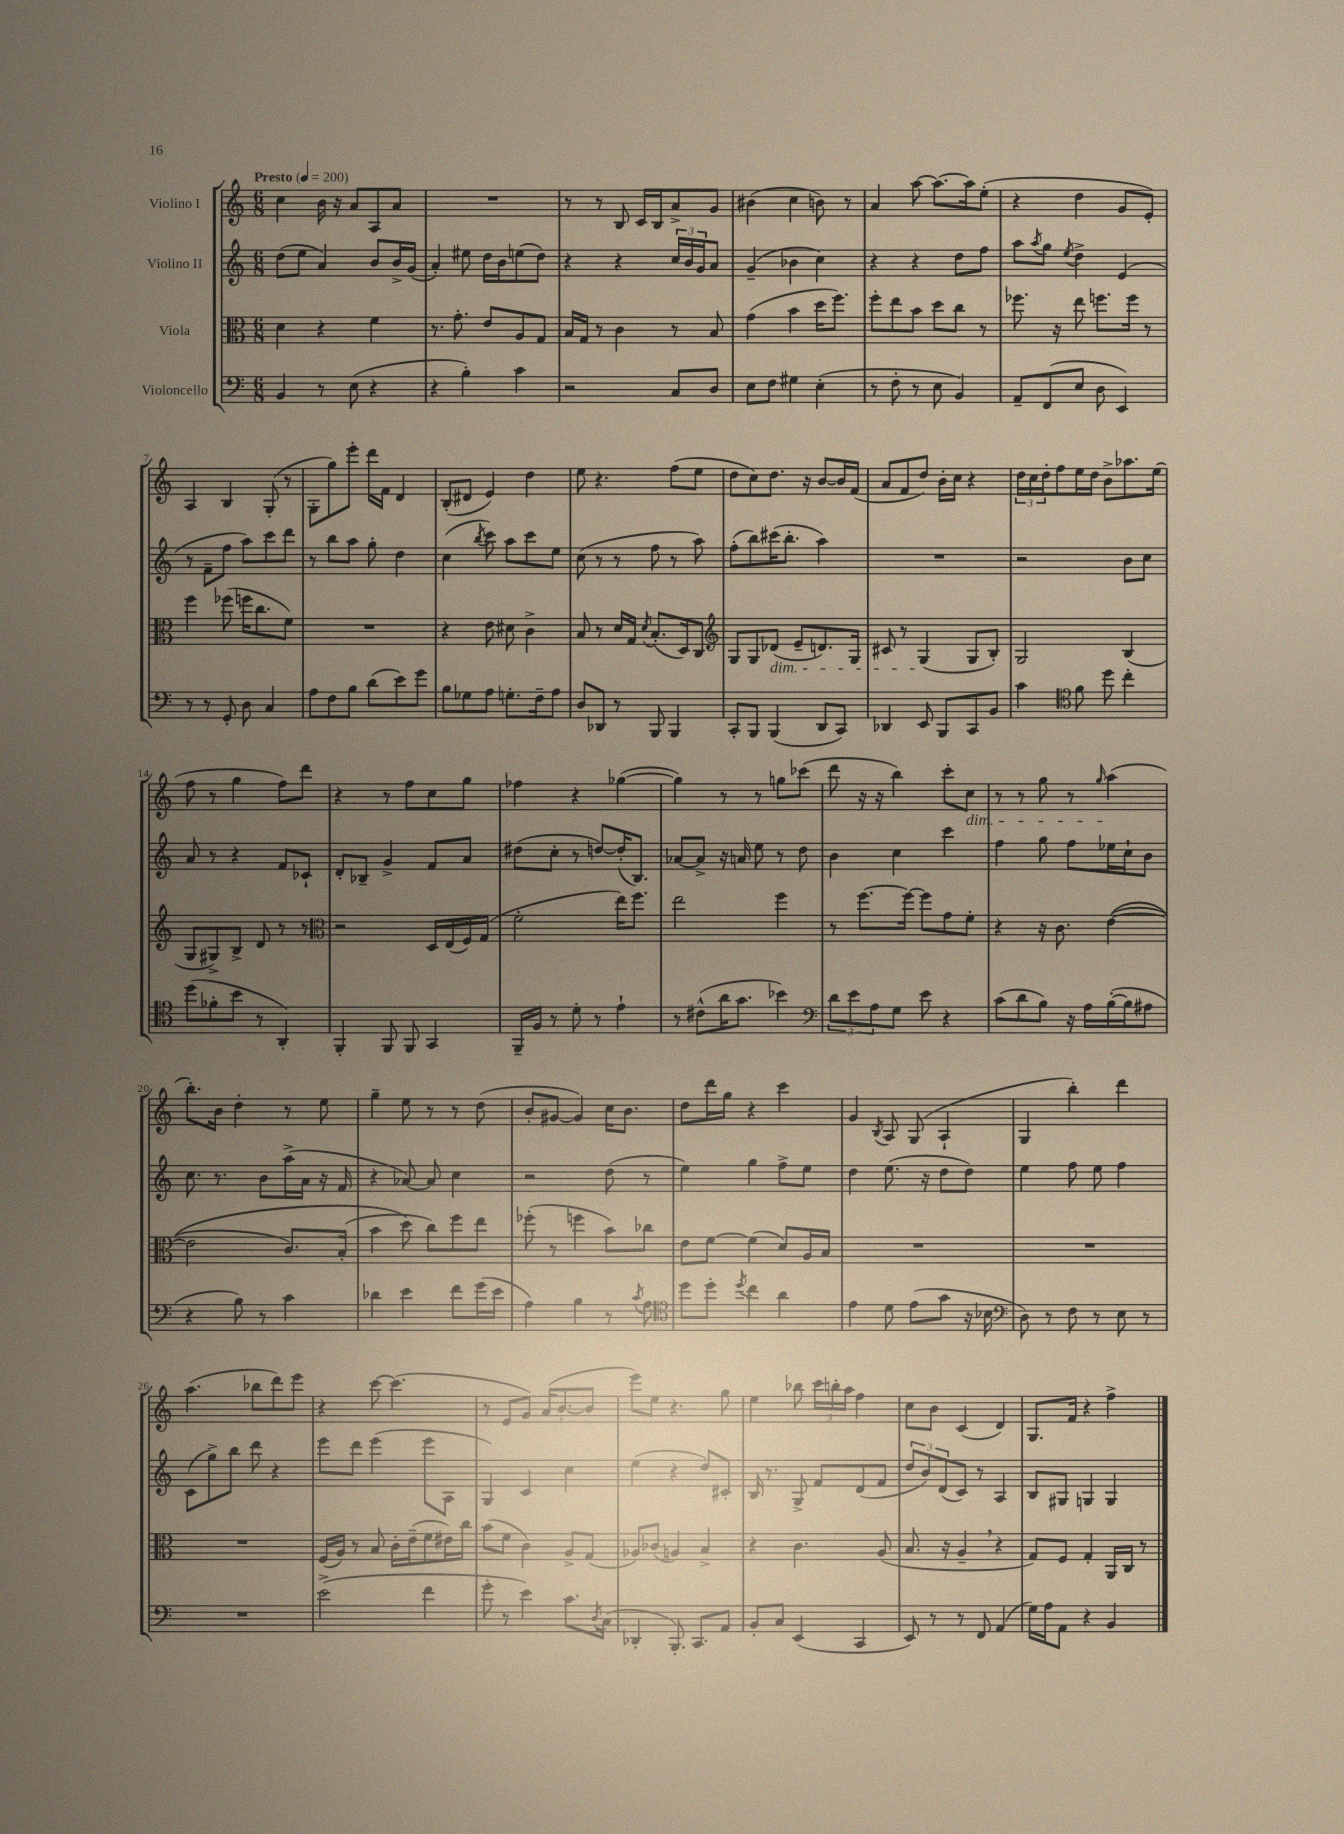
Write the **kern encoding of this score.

**kern	**kern	**kern	**kern
*staff4	*staff3	*staff2	*staff1
*clefF4	*clefC3	*clefG2	*clefG2
*k[]	*k[]	*k[]	*k[]
*M6/8	*M6/8	*M6/8	*M6/8
*MM200	*MM200	*MM200	*MM200
4BB	4d	(8dd	4cc
.	.	8ee	.
8r	4r	4a)	16b
.	.	.	16r
(8E	.	.	8a
4r	4f	8b	8A
.	.	16b^	8a
.	.	(16g	.
=	=	=	=
4r	8.r	4a')	2.r
.	8.g'	.	.
4B')	.	8ee#	.
.	8e	16dd	.
.	.	16b	.
4c	8A	(8ee	.
.	8G	8dd)	.
=	=	=	=
2r	16B	4r	8r
.	16G	.	.
.	8r	.	8r
.	4c	4r	8B
.	.	.	16c
.	.	.	16B
8C	8r	24cc	8a^
.	.	24b	.
.	.	24g	.
8D	8B	8a	8g
=	=	=	=
8E	(4g	(4g~	(4b#
8F	.	.	.
4G#	4b	4b-	4cc
(4E'	16dd	4cc)	8b)
.	8.ff)	.	.
.	.	.	8r
=	=	=	=
8r	8ff'	4r	4a
8F'	8ee	.	.
8r	8b	4r	[8aa
8E	8dd	.	8.aa_
4BB)	8cc	8dd	.
.	.	.	16aa]
.	8r	8ff	(8ee'
=	=	=	=
8AA~	8.ff-	8aa	4r
.	.	8qaa	.
(8FF	.	8gg	.
.	16r	.	.
.	.	8qee	.
8E	8ee	4dd^	4dd
8D	8.ff	.	.
4EE)	.	(4e	8g
.	16ff	.	.
.	8r	.	8e')
=	=	=	=
8r	4ff	8r	4A
8r	.	8f~	.
8GG'	(8ff-	8ff	4B
8D	16ff	8aa)	.
.	8.cc	.	.
4C	.	8ccc	(8G'
.	8f)	8ddd	8r
=	=	=	=
8A	2.r	8r	8G'
8F	.	8bb	8gg)
8B	.	8aa	8eee'
(8d	.	8gg'	16ddd
.	.	.	16f
8e)	.	4dd	4d
8g	.	.	.
=	=	=	=
8B	4r	(4cc	(8B'
8G-	.	.	8d#
.	.	8qbb	.
8A	8e	8ccc)	4e)
8.G'	8d#	8aa	.
.	4c^	8ccc	4dd
16F~	.	.	.
8A	.	8ee	.
=	=	=	=
8D	8B	(8cc	8ee
8DD-	8r	8r	4.r
8r	16d	8r	.
.	16G	.	.
.	8qd	.	.
8BBB	(8.B'	8ff	.
4BBB	.	8r	(8ff
.	16D)	.	.
.	8C	8aa)	8ee
=	=	=	=
*	*clefG2	*	*
8CC'	8G	(8ff'	8dd
8BBB	8G	8bb)	8cc)
(4BBB	(8d-	(16ccc#	8.dd
.	.	8.bb'	.
.	8e~	.	.
.	.	.	16r
8DD	8.d)	4aa)	[8b
8CC)	.	.	16b]
.	16G	.	(16f
=	=	=	=
4DD-	8c#	2.r	8a
.	8r	.	8f
8EE	(4G	.	8dd)
8BBB	.	.	16b'
.	.	.	16cc
8CC	8G	.	4r
8BB	8B')	.	.
=	=	=	=
4c	2G	2r	24dd
.	.	.	24cc
.	.	.	24dd'
.	.	.	8ff
*clefC4	*	*	*
8f	.	.	16ee
.	.	.	16dd
8dd	.	.	8b^
4cc'	(4B	8b	8.aa-
.	.	8cc	.
.	.	.	(16ee
=	=	=	=
(8dd	8G	8a	8ff
8f-'	8G#^)	8r	8r
8b	8B^	4r	4gg
8r	8d	.	.
4AA')	8r	8f	8ff)
.	8r	8c-`	8ddd
=	=	=	=
*	*clefC3	*	*
4FF'	2r	8d'	4r
.	.	8B-~	.
8FF	.	4g^	8r
8FF	.	.	8ff
4GG	16D	8f	8cc
.	(16E	.	.
.	16F)	8a	8gg
.	(16G	.	.
=	=	=	=
16FF~	2f'	(8dd#	4ff-
16F	.	.	.
8r	.	8cc'	.
8d'	.	8r	4r
8r	.	[8dd)	.
4e`	16ee)	(16dd']	([4gg-
.	8.ff	8.B)	.
=	=	=	=
8r	2ee	[8a-	4gg-])
(8c#^^	.	8a-^]	.
16a	.	16r	8r
8.g	.	16a	.
.	.	8ee	8r
4b-)	4ff	8r	8gg
.	.	8dd	(8ccc-
=	=	=	=
*clefF4	*	*	*
12d	8r	4b	8ddd
12e	.	.	.
.	[8.ff	.	16r
12A	.	.	.
.	.	.	16r
8G	.	4cc	4bb)
.	16ff_	.	.
8e	8ff]	.	.
4r	8g	4ccc	8ccc'
.	8f'	.	8cc
=	=	=	=
(8c	4r	4ff	8r
8d	.	.	8r
8B)	16r	8gg	8gg
.	8.c	.	.
16r	.	8ff	8r
16A	.	.	.
.	.	.	16qqgg
([16B'	&(([4e	16ee-	(4aa
16B]	.	16cc`	.
8A#	.	8b	.
=	=	=	=
4r	2e]	8.cc	8.bb')
.	.	8.r	16b
8B)	.	.	4dd'
8r	.	8b	.
4c	8.c)	(16aa^	8r
.	.	16a	.
.	.	16r	8ee
.	(16B'	16f	.
=	=	=	=
4d-	4b	4r	4gg~
4e	8dd&)	[8a-)	8ee
.	8cc)	8a-]	8r
8f	8ff	4cc	8r
(16g	8ee	.	(8dd
16e	.	.	.
=	=	=	=
4A)	(8ff-'	2r	8b'
.	8r	.	[8g#
4B	4ff	.	4g#])
8r	8b)	(8dd	16cc
.	.	.	8.b
8qc	.	.	.
8A	8cc-	8r	.
=	=	=	=
*clefC4	*	*	*
8dd	8e	4ee)	8dd
8dd'	[8f	.	16ddd
.	.	.	16gg
8qdd	.	.	.
4cc	(4f]	4gg	4r
4a	8d)	8ff^	4ccc
.	16A	8ee	.
.	16B	.	.
=	=	=	=
4e	2.r	4dd	4g
.	.	.	8qB
8d	.	(8.ee	8A
(8e	.	.	(8G
.	.	16r	.
8g	.	8dd	4A`
16r	.	8dd)	.
16B-	.	.	.
=	=	=	=
*clefF4	*	*	*
8D)	2.r	4ee	4G
8r	.	.	.
8F	.	8ff	4bb')
8r	.	8ee	.
8E	.	4ff	4ddd
8r	.	.	.
=	=	=	=
2.r	2.r	(8c	(4.aa
.	.	8gg^)	.
.	.	8bb	.
.	.	8ddd	8bb-
.	.	4r	8ddd)
.	.	.	8eee
=	=	=	=
(2e^	(16F	8eee	4r
.	16A)	.	.
.	8r	8ddd	.
.	8B	(4eee	[8ccc
.	16c'	.	(4.ccc]
.	(16e~	.	.
4f	8f	8eee	.
.	16e#)	8A	.
.	16cc	.	.
=	=	=	=
8g'	(8b	4G)	8r
8r	8f	.	8e
4e)	4c)	4c	8g)
.	.	.	(16a
.	.	.	[8.b'
8.c	8A^	4cc	.
.	(8G	.	8b]
8qD	.	.	.
(16C	.	.	.
=	=	=	=
4DD-'	8A-)	(4ee	8eee)
.	(8c-	.	8ee
8.BBB')	4A)	4r	4.r
8.CC	.	.	.
.	4B^	8dd)	.
8AA	.	8c#'	8gg
=	=	=	=
8BB'	4r	16B	4ee
.	.	8.r	.
8C	.	.	.
(4EE	4.c	8G^	8bb-
.	.	8f	24ccc
.	.	.	24bb'
.	.	.	24aa
4CC	.	(8d	4ff
.	(8A	8f	.
=	=	=	=
8EE)	8.B	12dd	8cc
.	.	12b)	.
8r	.	.	8b
.	.	(12d	.
.	16r	.	.
8r	4A~	8c)	(4c
8FF	.	8r	.
(4AA	4r	4A	4d)
=	=	=	=
16G)	8G)	8B	8.G
16A	.	.	.
8AA	8F	8G#	.
.	.	.	16f
4r	4G'	4G	4r
4BB	16AA	4G	4ff^
.	16C	.	.
.	8r	.	.
==	==	==	==
*-	*-	*-	*-
